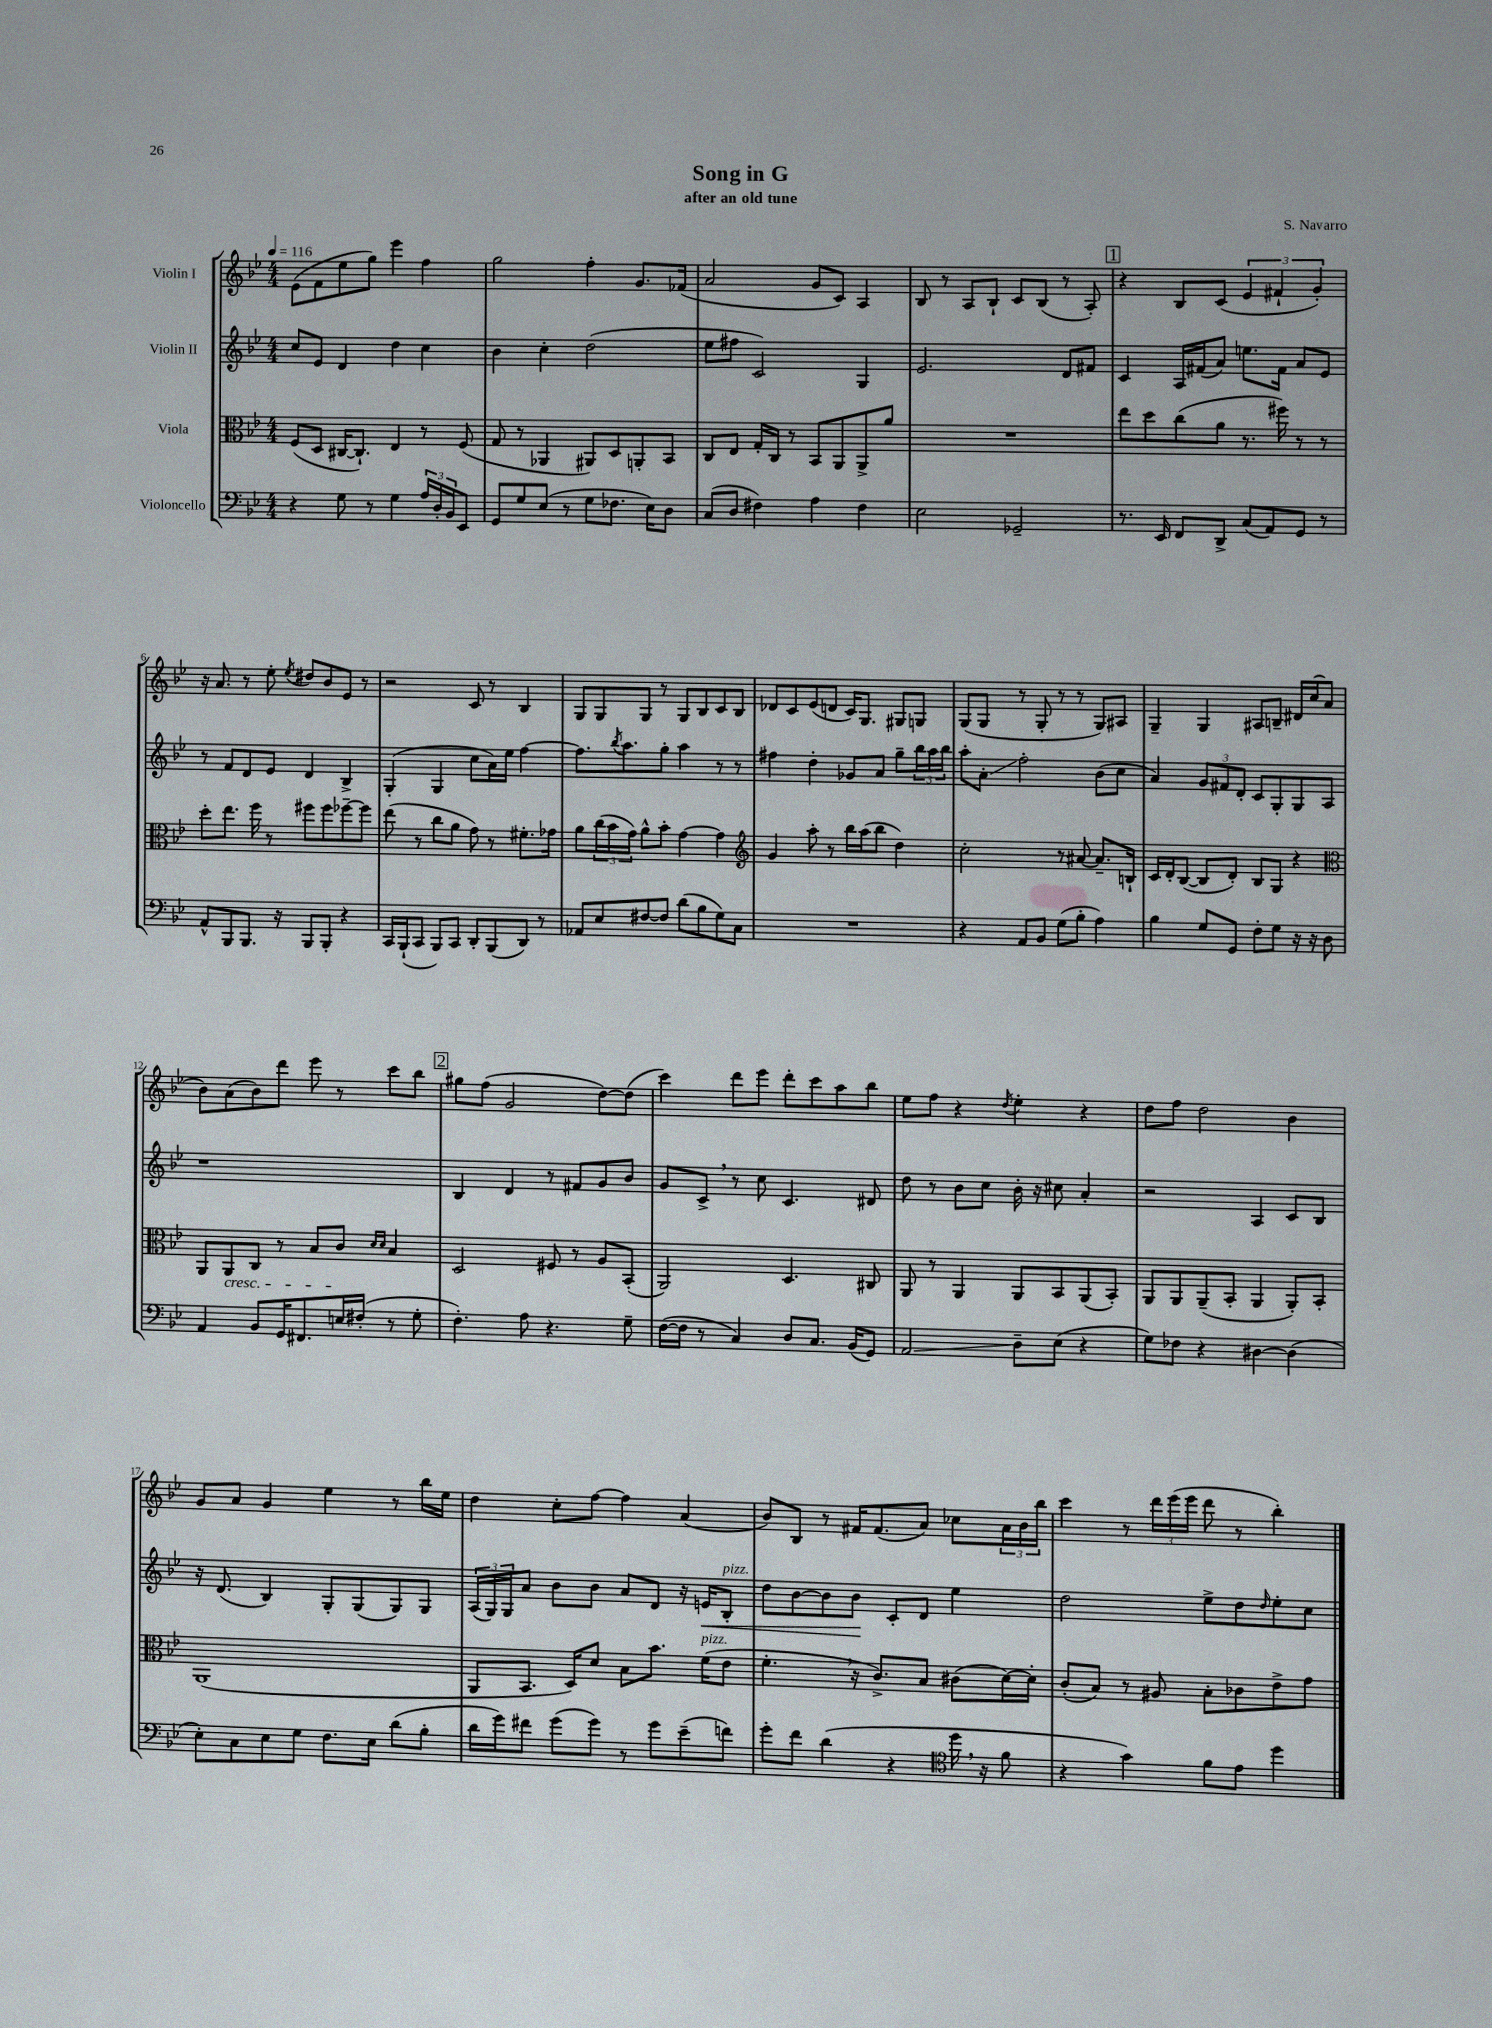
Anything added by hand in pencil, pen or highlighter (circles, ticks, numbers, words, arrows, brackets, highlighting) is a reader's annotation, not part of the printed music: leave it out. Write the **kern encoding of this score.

**kern	**kern	**kern	**kern
*staff4	*staff3	*staff2	*staff1
*clefF4	*clefC3	*clefG2	*clefG2
*k[b-e-]	*k[b-e-]	*k[b-e-]	*k[b-e-]
*M4/4	*M4/4	*M4/4	*M4/4
*MM116	*MM116	*MM116	*MM116
4r	(8F	8cc	(8e-
.	8D	8e-	8f
8G	[16C#	4d	8ee-
.	8.C#`])	.	.
8r	.	.	8gg)
4G	4E-	4dd	4eee-
24A	8r	4cc	4ff
24D'	.	.	.
24BB-	.	.	.
8EE-	(8F	.	.
=	=	=	=
8GG	8G	4b-	2gg
8G	8r	.	.
(8E-	4AA-	4cc'	.
8r	.	.	.
8G	8AA#)	(2dd	4ff'
8.F-	8D	.	.
.	8AA'	.	8.g
16E-)	.	.	.
8D	8BB-	.	.
.	.	.	(16f-
=	=	=	=
(8C	8C	8ee-	2a
8D	8E-	8ff#	.
4F#)	16G'	2c)	.
.	16C	.	.
.	8r	.	.
4A	8BB-	.	8g
.	8AA	.	8c)
4F#	8AA^	4G	4A
.	8a	.	.
=	=	=	=
2E-	1r	2.e-	8B-
.	.	.	8r
.	.	.	8A
.	.	.	8B-`
2GG-~	.	.	8c
.	.	.	(8B-
.	.	8d	8r
.	.	8f#	8A')
=	=	=	=
8.r	8ee-	4c	4r
.	8dd	.	.
16EE-	.	.	.
8FF	(8cc	16A	8B-
.	.	(16f#	.
8DD^	8a	8a)	(8c
(8C	8.r	8.ee	6e-
8AA)	.	.	.
.	.	.	6f#`
.	16ff#)	16f#	.
8GG	8r	8a	.
.	.	.	6g')
8r	8r	8e-	.
=	=	=	=
8AA^^	8dd'	8r	16r
.	.	.	8.a
8BBB-	8.ee-	8f	.
8.BBB-	.	8d	8r
.	16ff	.	.
.	8r	8e-	8ee-'
16r	.	.	.
.	.	.	8qee-
8BBB-	8ff#	4d	8dd#
8BBB-'	8ff#	.	8b-
4r	[8ff-~	4B-^	8e-
.	8ff-]	.	8r
=	=	=	=
16CC	(8ee-	(4G'	2r
(16BBB-`	.	.	.
8CC	8r	.	.
8BBB-)	8cc	4G	.
8CC	8a	.	.
8DD'	8g)	8cc	8c
(8BBB-	8r	16a)	8r
.	.	16ee-	.
8DD)	8.f#'	[4ff	4B-
8r	.	.	.
.	16g-	.	.
=	=	=	=
8AA-	8a	8.ff]	8G
8E-	(24cc	.	8G
.	24b-	.	.
.	.	8qbb-	.
.	.	8.aa	.
.	24g)	.	.
[8F#	8a^^	.	8G
8F#]	8b-'	8gg'	8r
(8d	[4g	4aa	8G
8B-	.	.	8B-
8G)	4g]	8r	8c
8C	.	8r	8B-
=	=	=	=
*	*clefG2	*	*
1r	4g	4ff#	8d-
.	.	.	8c
.	8aa'	4dd'	(8e-
.	8r	.	8d
.	16bb-	8g-	16c)
.	(16aa	.	8.G
.	8bb-	8a	.
.	4dd)	8gg~	8G#
.	.	24bb-	8G
.	.	24aa	.
.	.	24bb-	.
=	=	=	=
4r	2cc'	8aa'	(8G
.	.	8a'	8G
8AA	.	2ff'	8r
8BB-	.	.	8G'
(8G	8r	.	8r
8B-'	[8a#	.	8r
4A)	8.a#~]	(8b-	8G)
.	.	8cc	8A#
.	16B`	.	.
=	=	=	=
4B-	16c	4a)	4G~
.	16d'	.	.
.	([8B-	.	.
8G	8B-]	12g	4G
.	.	12f#	.
8GG	8d')	.	.
.	.	12d'	.
8F'	8B-	8c	8A#
8G	8G	8G'	8B~
16r	4r	8G	16d#
16r	.	.	(16cc
8D	.	8A	8a
=	=	=	=
*	*clefC3	*	*
4AA	8AA	1r	8b-)
.	8AA	.	(8a
8BB-	8C	.	8b-)
16GG	8r	.	8ddd
8.FF#	.	.	.
.	8B-	.	8eee-
16E	8c	.	8r
(16F#'	.	.	.
.	16qqd	.	.
.	16qqd	.	.
8r	4B-	.	8ccc
8G'	.	.	8bb-
=	=	=	=
4.F')	2D	4B-	8gg#
.	.	.	(8ff
.	.	4d	2g
8A	.	.	.
4.r	8F#	8r	.
.	8r	8f#	.
.	8A	8g	[8dd)
8G~	(8BB-'	8b-	(8dd]
=	=	=	=
([16F	2AA)	8g	4ccc)
16F]	.	.	.
8r	.	8c^	.
4C)	.	8r	8ddd
.	.	8cc	8eee-
8D	4.D	4.c	8ddd'
8.C	.	.	8ccc
.	.	.	8aa
(16BB-	.	.	.
8GG)	8C#	8d#	8bb-
=	=	=	=
2AA	8AA	8dd	8ee-
.	8r	8r	8ff
.	4AA	8b-	4r
.	.	8cc	.
.	.	.	8qdd
8D~	8AA	16b-'	4ee-'
.	.	16r	.
(8E-	8BB-	8cc#	.
4r	(8AA	4a'	4r
.	8BB-')	.	.
=	=	=	=
8G)	8AA	2r	8dd
8F-	8AA	.	8ff
4r	(8AA~	.	2dd
.	8BB-'	.	.
[4D#	4AA	4A	.
(4D#]	8AA')	8c	4b-
.	8BB-'	8B-	.
=	=	=	=
8E-')	(1AA	16r	8g
.	.	(8.d	.
8C	.	.	8a
8E-	.	4B-)	4g
8G	.	.	.
8.F	.	8G'	4ee-
.	.	(8G	.
16E-	.	.	.
(8d	.	8G)	8r
8B-'	.	8G	16bb-
.	.	.	16ee-
=	=	=	=
16d	8AA	(24A	4dd
.	.	24G)	.
16g)	.	.	.
.	.	24G	.
8f#	8.BB-	8a	.
(8g	.	8b-	8cc'
.	16D)	.	.
8g)	8d	8b-	[8ff
8r	8B-	8a	4ff]
8g	8.b-	8d	.
(8e-~	.	16r	(4a
.	(16f	16e	.
8f)	8e-	8B-'	.
=	=	=	=
8g'	4.f'	8dd	8b-)
8f	.	[8b-	8B-
(4d	.	8b-]	8r
.	16r	8b-	16f#
.	8.c^)	.	(8.f#
4r	.	8c'	.
.	8B-	8d	8a)
*clefC4	*	*	*
16dd	(8c#	4ee-	8cc-
16r	.	.	.
8f	[16d)	.	24a
.	.	.	24b-
.	16d']	.	.
.	.	.	24bb-
=	=	=	=
4r	(8c'	2dd	4ccc
.	8B-)	.	.
4g)	8r	.	8r
.	8A#	.	24ddd
.	.	.	(24eee-
.	.	.	24eee-
8f	8B-'	8ee-^	8ddd
8e-	8c-	8dd	8r
.	.	16qqdd	.
4dd	8e-^	8ee-'	4bb-')
.	8g	8cc	.
==	==	==	==
*-	*-	*-	*-
